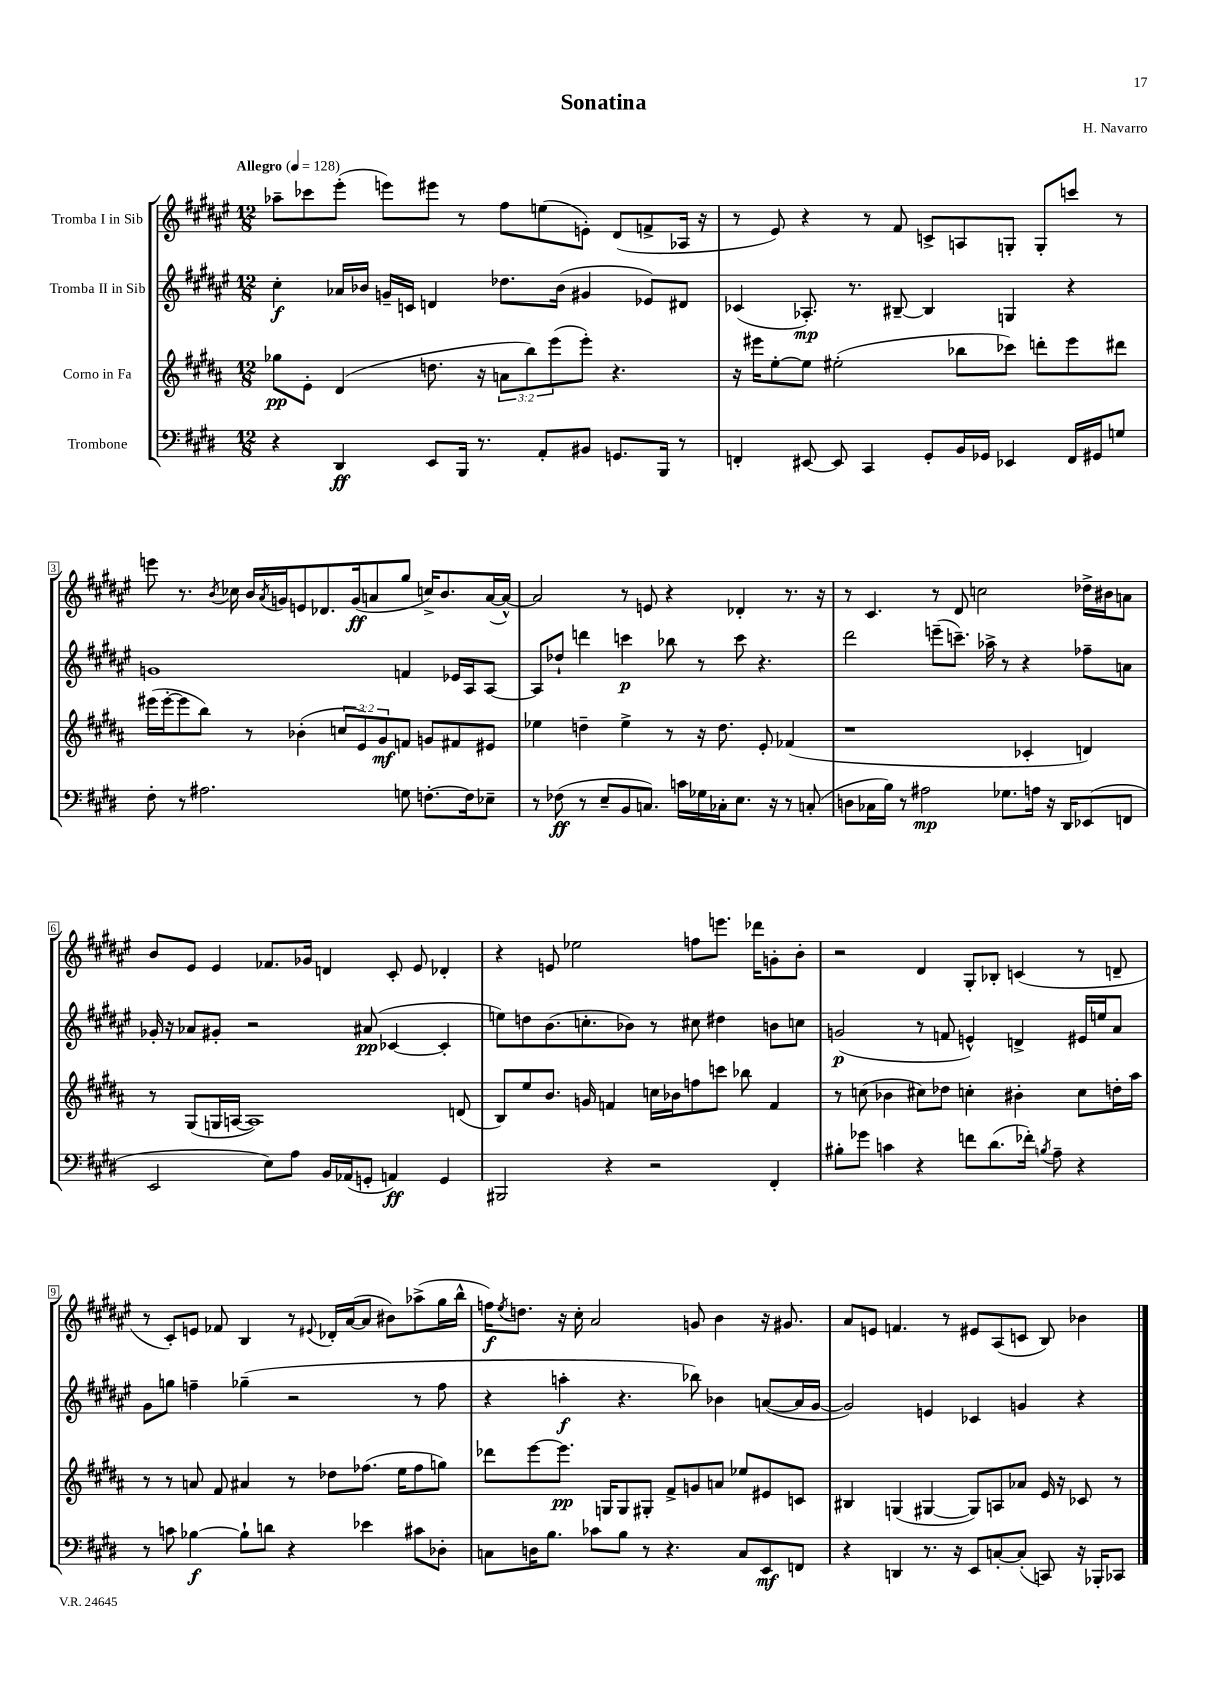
\header { title = "Sonatina" composer = "H. Navarro" }
<<
\new StaffGroup <<
\new Staff = "s0" \with { instrumentName = "Tromba I in Sib" } {
    \clef treble \key fis \major \numericTimeSignature \time 12/8 \tempo "Allegro" 4 = 128
    aes''8-- ces'''8 eis'''8-.( e'''8) eis'''8 r8 fis''8 e''8( e'8-.) dis'8( f'8-> aes16 r16 |
    r8 eis'8) r4 r8 fis'8 c'8-> a8 g8-. g8-. c'''8 r8 |
    e'''8 r8. \acciaccatura { b'8 } ces''16 b'16 \acciaccatura { ais'8 } g'16 e'8 des'8. g'16\ff( a'8 gis''8 c''16->) b'8. a'16~( a'16~-^) |
    a'2 r8 e'8 r4 des'4-. r8. r16 |
    r8 cis'4. r8 dis'8 c''2 des''16-> bis'16 a'8 |
    b'8 eis'8 eis'4 fes'8. ges'16 d'4 cis'8-. eis'8 des'4-. |
    r4 e'8 ees''2 f''8 e'''8. des'''16 g'8-. b'8-. |
    r2 dis'4 gis8-. bes8-. c'4( r8 d'8-- |
    r8 cis'8-.) e'8 fes'8 b4 r8 \appoggiatura { eis'8 } des'16-. ais'16~( ais'8 bis'8) aes''8->( gis''16 b''16-^ |
    f''16\f) \acciaccatura { eis''8 } d''8. r16 cis''16-. ais'2 g'8 b'4 r16 gis'8. |
    ais'8 e'8 f'4. r8 eis'8 ais8( c'8 b8) bes'4 \bar "|." |
}
\new Staff = "s1" \with { instrumentName = "Tromba II in Sib" } {
    \clef treble \key fis \major \numericTimeSignature \time 12/8
    cis''4-.\f aes'16 bes'16 g'16-- c'16 d'4 des''8. bes'16( gis'4 ees'8) dis'8 |
    ces'4( aes8.-.\mp) r8. bis8~-- bis4 g4 r4 |
    g'1 f'4 ees'16 ais16 ais8~ |
    ais8 des''8-! d'''4 c'''4\p bes''8 r8 c'''8 r4. |
    dis'''2 e'''8--( c'''8.--) aes''16-> r8 r4 fes''8-- a'8 |
    ges'16-. r16 aes'8 gis'8-. r2 ais'8\pp( ces'4~ ces'4-. |
    e''8) d''8 b'8.( c''8.-. bes'8) r8 cis''8 dis''4 b'8 c''8 |
    g'2\p( r8 f'8 e'4-^) d'4-> eis'16 e''16 ais'8 |
    gis'8 g''8 f''4-- ges''4--( r2 r8 f''8 |
    r4 a''4-.\f r4. bes''8) bes'4 a'8~( a'16 gis'16~ |
    gis'2) e'4 ces'4 g'4 r4 \bar "|." |
}
\new Staff = "s2" \with { instrumentName = "Corno in Fa" } {
    \clef treble \key b \major \numericTimeSignature \time 12/8 \override Staff.TupletNumber.text = #tuplet-number::calc-fraction-text
    ges''8\pp e'8-. dis'4( d''8. r16 \tuplet 3/2 { a'8 b''8) e'''8( } e'''8-.) r4. |
    r16 eis'''16 e''8~-. e''8 eis''2-.( bes''8 ces'''8) d'''8-. eis'''8 dis'''8 |
    eis'''16( eis'''16~-. eis'''8 b''8) r8 bes'4-.( \tuplet 3/2 { c''8 e'8) gis'8\mf } f'8 g'8 fis'8 eis'8 |
    ees''4 d''4-- ees''4-> r8 r16 d''8. e'8-. fes'4( |
    r1 ces'4-. d'4) |
    r8 gis8( g16 a16~ a1) d'8( |
    b8) e''8 b'8. g'16 f'4 c''16 bes'16 f''8 c'''8 bes''8 f'4 |
    r8 c''8( bes'4 cis''8) des''8 c''4-. bis'4-. c''8 d''16-. ais''16 |
    r8 r8 a'8 fis'8 ais'4 r8 des''8 fes''8.( e''16 fes''8 g''8) |
    des'''8 e'''8~ e'''8.\pp g16 g8 gis8-. fis'8-> g'8 a'8 ees''8 eis'8 c'8 |
    bis4 g4( gis4~ gis8) a8 aes'8 e'16 r16 ces'8 r8 \bar "|." |
}
\new Staff = "s3" \with { instrumentName = "Trombone" } {
    \clef bass \key e \major \numericTimeSignature \time 12/8
    r4 dis,4\ff e,8 b,,16 r8. a,8-. bis,8 g,8. b,,16 r8 |
    f,4-. eis,8~ eis,8 cis,4 gis,8-. b,16 ges,16 ees,4 f,16 gis,16 g8 |
    fis8-. r8 ais2. g8 f8.~-. f16 ees8-- |
    r8 fes8\ff( r8 e8-- b,8 c8.) c'16 ges16 ces16-. e8. r16 r8 c8-.( |
    d8 ces16 b16) r8 ais2\mp ges8. a16 r16 dis,16 ees,8( f,8 |
    e,2 e8) a8 b,16 aes,16( g,8-. a,4\ff) g,4 |
    bis,,2 r4 r2 fis,4-. |
    bis8-. ges'8 c'4 r4 f'8 dis'8.( fes'16-.) \acciaccatura { b8 } a8-- r4 |
    r8 c'8 bes4~\f bes8-! d'8 r4 ees'4 cis'8 des8-. |
    c8 d16 b8. ces'8 b8 r8 r4. c8 e,8\mf f,8 |
    r4 d,4 r8. r16 e,8 c8~-. c8-.( c,8) r16 bes,,16-. ces,8 \bar "|." |
}
>>
>>
\layout { \context { \Score \override BarNumber.stencil = #(make-stencil-boxer 0.1 0.3 ly:text-interface::print) } }
